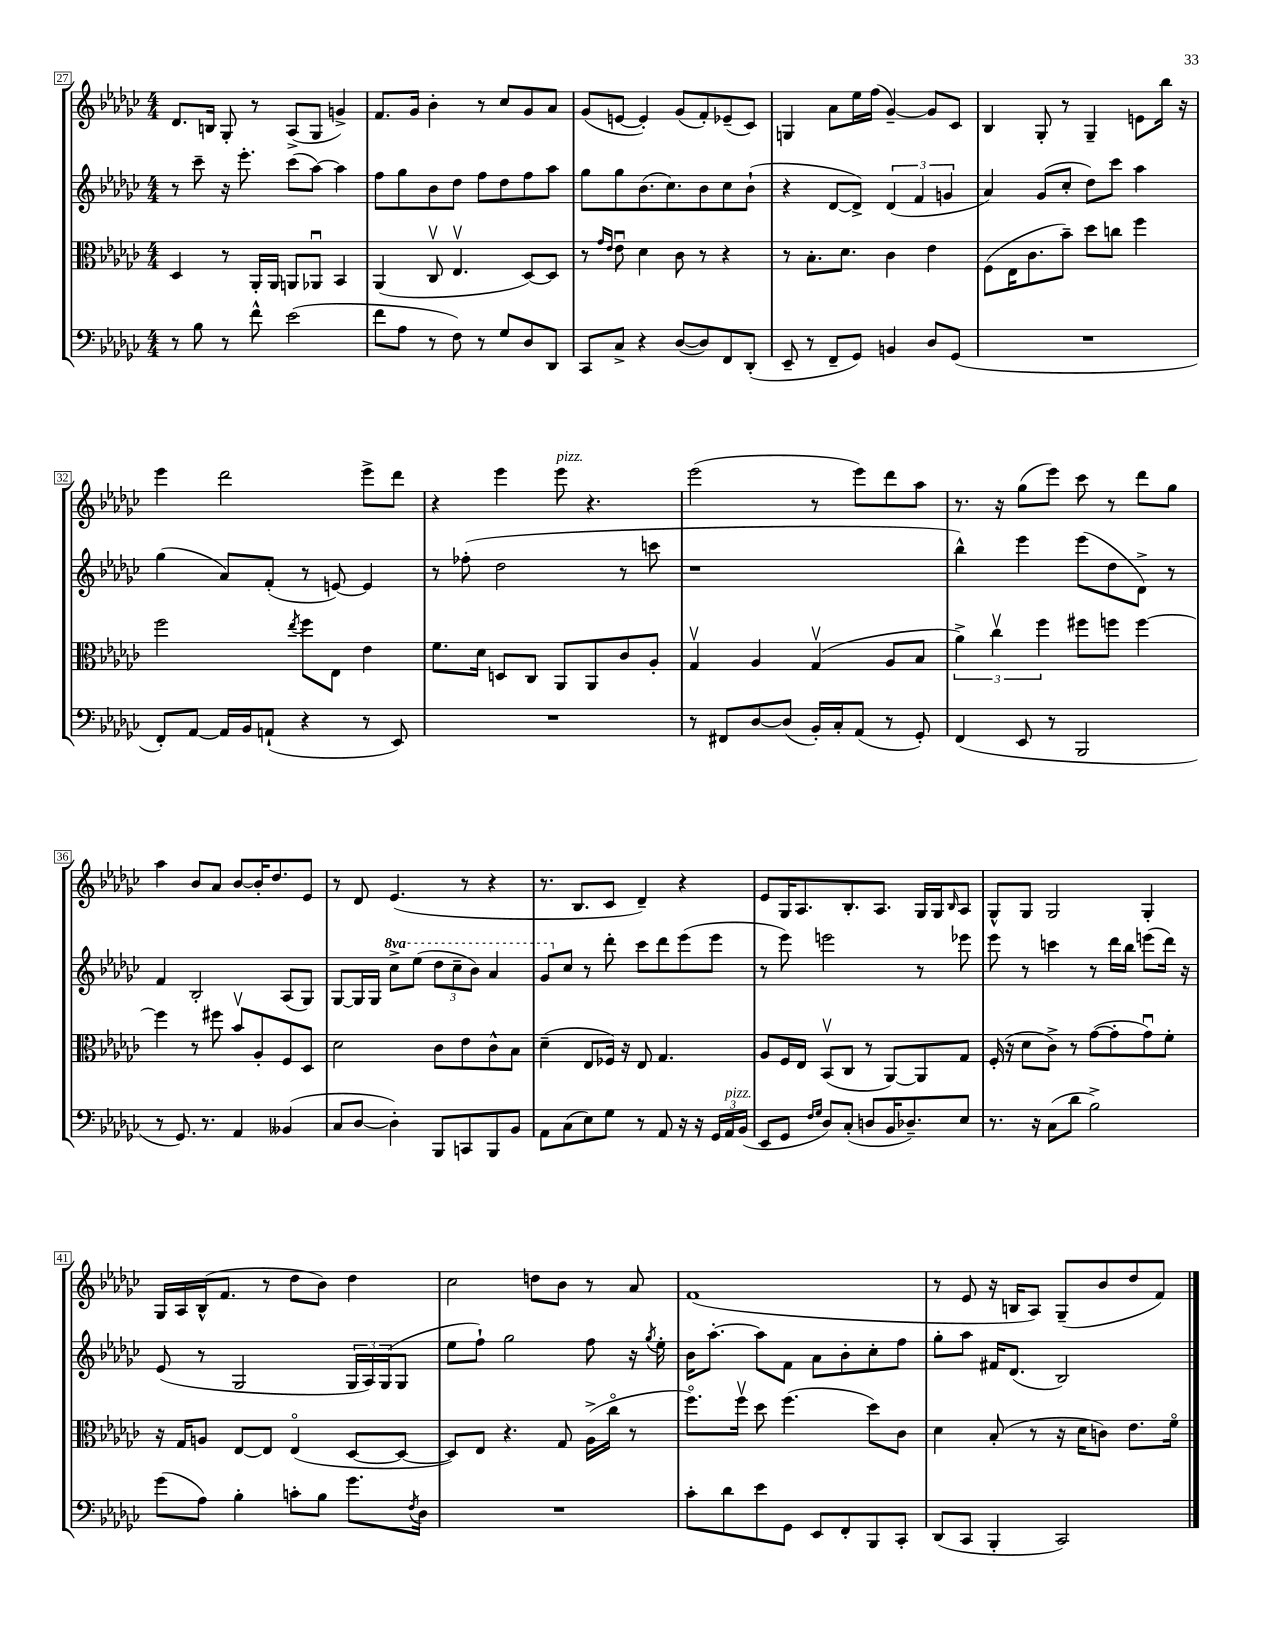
<<
\new StaffGroup <<
\new Staff = "s0" {
    \clef treble \key ges \major \numericTimeSignature \time 4/4
    des'8. b16 ges8-. r8 aes8->( ges8 g'4->) |
    f'8. ges'16 bes'4-. r8 ces''8 ges'8 aes'8 |
    ges'8( e'8~ e'4-.) ges'8( f'8-.) ees'8--( ces'8) |
    g4 aes'8 ees''16 f''16( ges'4~--) ges'8 ces'8 |
    bes4 ges8-. r8 ges4-- e'8 bes''16 r16 |
    ees'''4 des'''2 ees'''8-> des'''8 |
    r4 ees'''4 ees'''8^\markup { \italic "pizz." } r4. |
    ees'''2( r8 ees'''8) des'''8 aes''8 |
    r8. r16 ges''8( ees'''8) ces'''8 r8 des'''8 ges''8 |
    aes''4 bes'8 aes'8 bes'8~ bes'16-. des''8. ees'8 |
    r8 des'8 ees'4.( r8 r4 |
    r8. bes8. ces'8 des'4--) r4 |
    ees'8 ges16 aes8. bes8.-. aes8. ges16 ges16 \grace { bes16 } aes8 |
    ges8-^ ges8 ges2 ges4-. |
    ges16 aes16 bes16-^( f'8. r8 des''8 bes'8) des''4 |
    ces''2 d''8 bes'8 r8 aes'8 |
    f'1( |
    r8 ees'8 r16 b16 aes8) ges8--( bes'8 des''8 f'8) \bar "|." |
}
\new Staff = "s1" {
    \clef treble \key ges \major \numericTimeSignature \time 4/4 \set Staff.ottavationMarkups = #ottavation-simple-ordinals
    r8 ces'''8-- r16 ees'''8.-. ces'''8( aes''8~) aes''4 |
    f''8 ges''8 bes'8 des''8 f''8 des''8 f''8 aes''8 |
    ges''8 ges''8 bes'8.( ces''8.) bes'8 ces''8 bes'8-!( |
    r4 des'8~ des'8->) \tuplet 3/2 { des'4( f'4 g'4 } |
    aes'4) ges'8( ces''8-. des''8) ces'''8 aes''4 |
    ges''4( aes'8) f'8-.( r8 e'8~) e'4 |
    r8 fes''8-.( des''2 r8 c'''8 |
    r1 |
    bes''4-^) ees'''4 ees'''8( des''8 des'8->) r8 |
    f'4 bes2-. aes8( ges8) |
    ges8~ ges16 ges16 \ottava #1 ces'''8-> ees'''8( \tuplet 3/2 { des'''8 ces'''8-- bes''8) } aes''4 |
    ges''8 \ottava #0 ces''8 r8 des'''8-. ces'''8 des'''8 ees'''8( ees'''8 |
    r8 ees'''8) e'''2 r8 ees'''8 |
    ees'''8 r8 c'''4 r8 des'''16 bes''16 e'''8( des'''16) r16 |
    ees'8( r8 ges2 \tuplet 3/2 { ges16 aes16) ges16( } ges8 |
    ees''8 f''8-!) ges''2 f''8 r16 \acciaccatura { ges''8 } ees''16-. |
    bes'16 aes''8.~-. aes''8 f'8 aes'8 bes'8-. ces''8-. f''8 |
    ges''8-. aes''8 fis'16 des'8.( bes2) \bar "|." |
}
\new Staff = "s2" {
    \clef alto \key ges \major \numericTimeSignature \time 4/4
    des4 r8 aes,16-. aes,16 a,8 aes,8\downbow bes,4 |
    aes,4( ces8\upbow ees4.\upbow des8~) des8 |
    r8 \grace { ges'16 ees'16 } ees'8\downbow des'4 ces'8 r8 r4 |
    r8 bes8.-. des'8. ces'4 ees'4 |
    f8( ees16 ces'8. bes'8--) des''8 c''8 f''4 |
    f''2 \acciaccatura { ees''8 } f''8 ees8 ees'4 |
    f'8. des'16 d8 ces8 aes,8 aes,8 ces'8 aes8-. |
    ges4\upbow aes4 ges4\upbow( aes8 bes8 |
    \tuplet 3/2 { aes'4->) ces''4\upbow f''4 } fis''8 f''8 f''4~ |
    f''4 r8 fis''8 bes'8\upbow aes8-. f8 des8 |
    des'2 ces'8 ees'8 ces'8-^ bes8 |
    des'4--( ees8 fes16) r16 ees8 ges4. |
    aes8 f16 ees16 bes,8\upbow( ces8 r8 aes,8~) aes,8 ges8 |
    f16-.( r16 des'8 ces'8->) r8 ges'8~( ges'8-. ges'8\downbow) f'8-. |
    r16 ges16 a8 ees8~ ees8 ees4\flageolet( des8~ des8~ |
    des8) ees8 r4. ges8 aes16->( ces''16\flageolet r8 |
    f''8.\flageolet) f''16\upbow des''8 f''4.( des''8) ces'8 |
    des'4 bes8-.( r8 r16 des'16 c'8) ees'8. f'16\flageolet \bar "|." |
}
\new Staff = "s3" {
    \clef bass \key ges \major \numericTimeSignature \time 4/4
    r8 bes8 r8 f'8-^ ees'2( |
    f'8 aes8 r8 f8) r8 ges8 des8 des,8 |
    ces,8 ces8-> r4 des8~( des8) f,8 des,8-.( |
    ees,8-- r8 f,8-- ges,8) b,4 des8 ges,8( |
    R1 |
    f,8-.) aes,8~ aes,16 bes,16 a,8-!( r4 r8 ees,8) |
    R1 |
    r8 fis,8 des8~ des8( bes,16-.) ces16-. aes,8( r8 ges,8-.) |
    f,4( ees,8 r8 bes,,2 |
    r8 ges,8.) r8. aes,4 beses,4( |
    ces8 des8~ des4-.) bes,,8 c,8 bes,,8 bes,8 |
    aes,8 ces8( ees8) ges8 r8 aes,8 r16 r16 \tuplet 3/2 { ges,16 aes,16^\markup { \italic "pizz." } bes,16( } |
    ees,8 ges,8 \grace { f16 ges16 } des8) ces8-.( d8 bes,16 des8.--) ees8 |
    r8. r16 ces8( des'8 bes2->) |
    ges'8( aes8) bes4-. c'8-. bes8 ges'8. \acciaccatura { f8 } des16 |
    R1 |
    ces'8-. des'8 ees'8 ges,8 ees,8 f,8-. bes,,8 ces,8-. |
    des,8( ces,8 bes,,4-. ces,2) \bar "|." |
}
>>
>>
\layout { \context { \Score currentBarNumber = #27 \override BarNumber.stencil = #(make-stencil-boxer 0.1 0.3 ly:text-interface::print) } }
